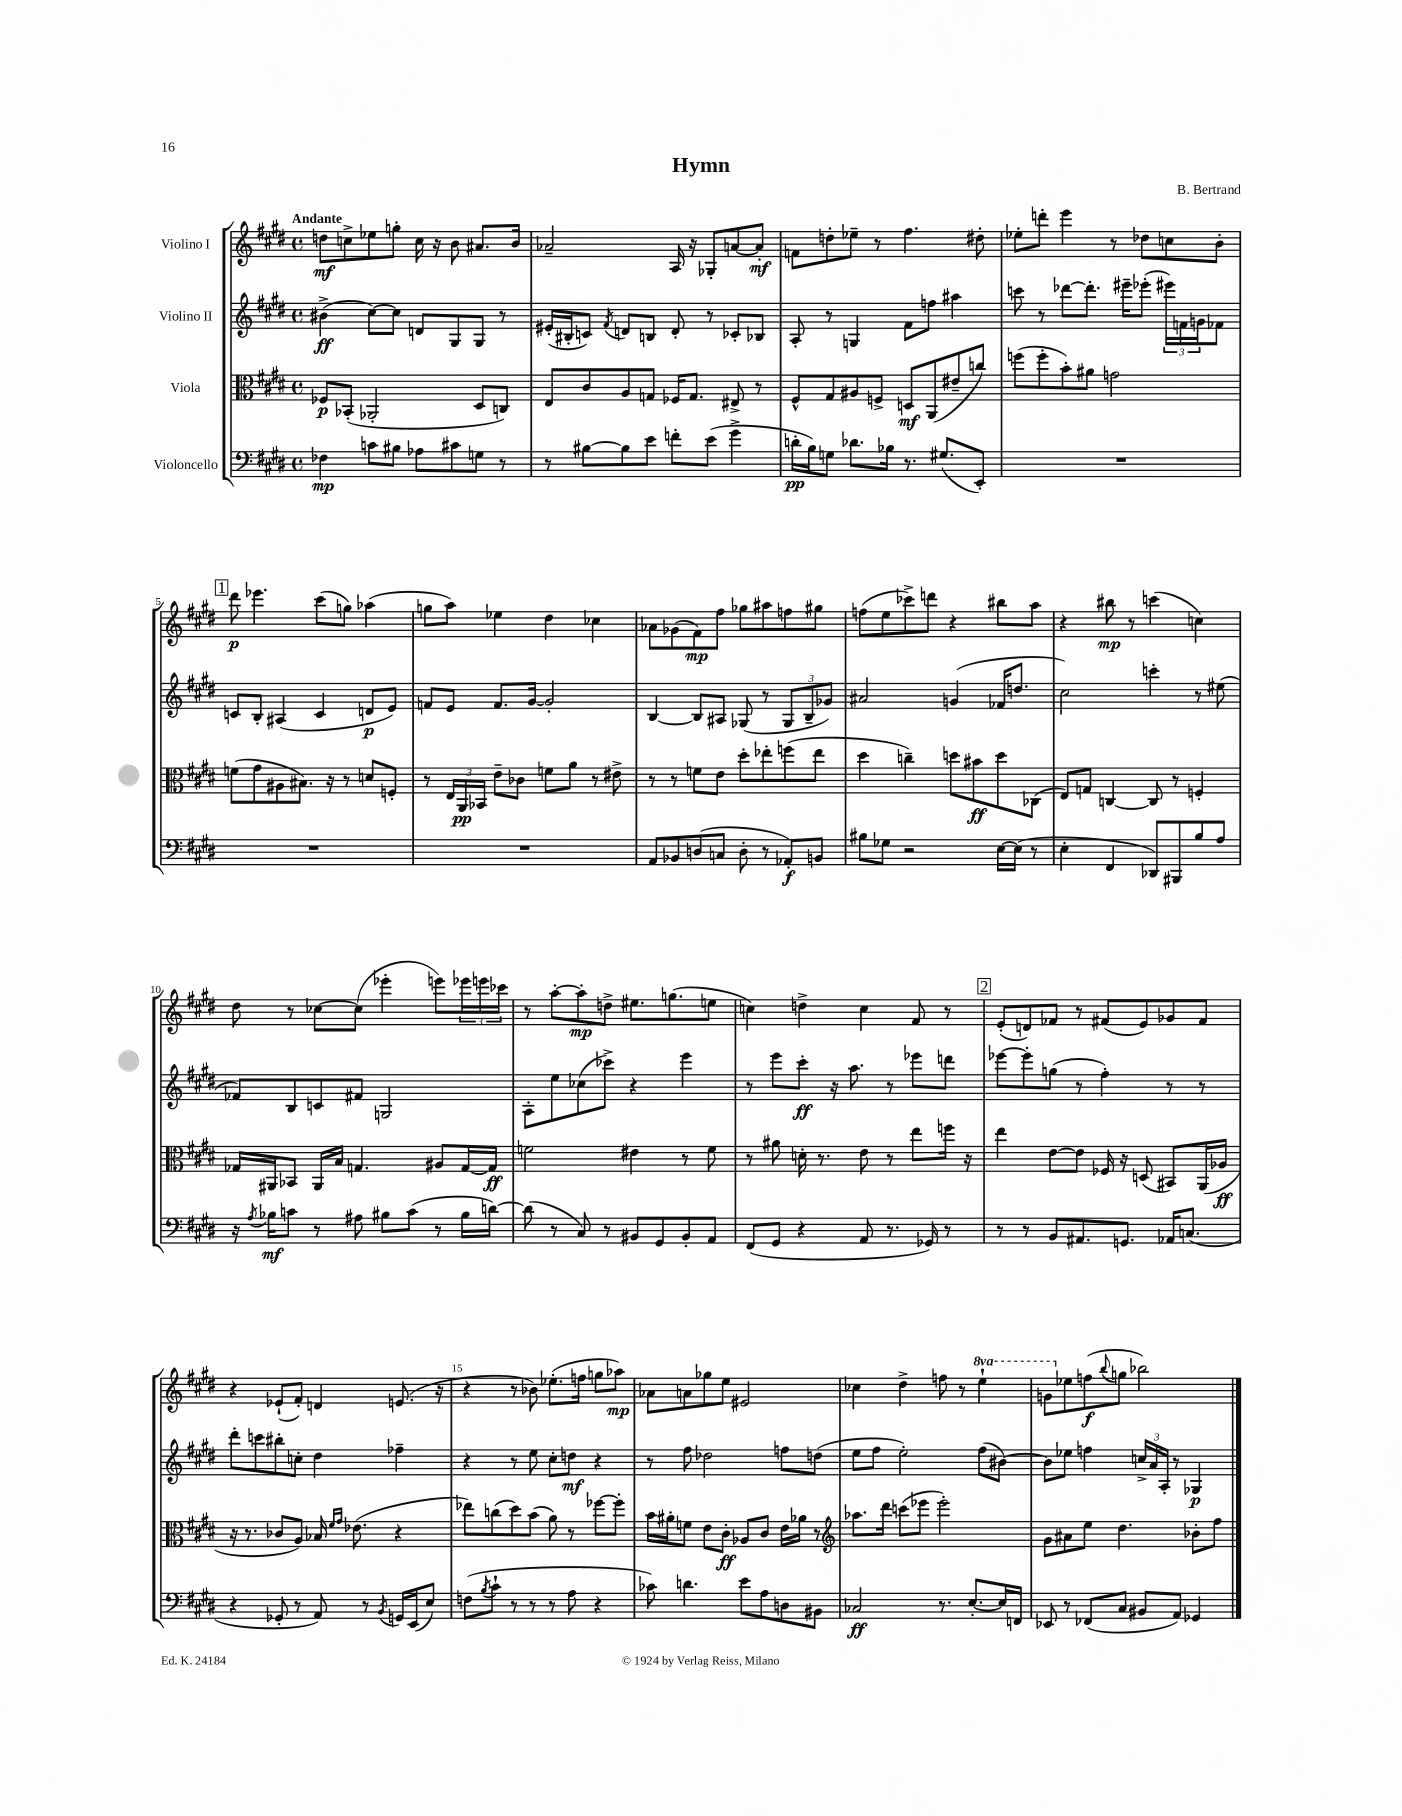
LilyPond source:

\header { title = "Hymn" composer = "B. Bertrand" }
<<
\new StaffGroup <<
\new Staff = "s0" \with { instrumentName = "Violino I" } {
    \clef treble \key e \major \defaultTimeSignature \time 4/4 \set Staff.ottavationMarkups = #ottavation-simple-ordinals \tempo "Andante"
    d''8\mf c''8-> ees''8 g''8-. c''16 r16 b'8 ais'8. b'16 |
    aes'2-- a16 r16 ges8-. a'8~ a'8-.\mf |
    f'8 d''8-. ees''8-- r8 fis''4. dis''8-. |
    ees''8-. d'''8-. e'''4 r8 des''8 c''8 b'8-. |
    \mark \markup { \box "1" } dis'''8\p ees'''4. cis'''8( g''8) aes''4( |
    g''8 a''8) ees''4 dis''4 ces''4 |
    aes'8 ges'8( fis'8\mp) fis''8 ges''8 ais''8 f''8 gis''8 |
    f''8( e''8 ces'''8->) d'''8 r4 bis''8 a''8 |
    r4 bis''8\mp r8 c'''4( c''4) |
    dis''8 r8 ces''8~ ces''8( ees'''4-. e'''8) \tuplet 3/2 { ees'''16 e'''16 ces'''16 } |
    r8 a''8~-. a''8-.\mp d''8-> eis''8. g''8.( e''8 |
    c''4) d''4-> c''4 fis'8 r8 |
    \mark \markup { \box "2" } e'8-.( d'8) fes'8 r8 fis'8( e'8) ges'8 fis'8 |
    r4 ees'8-!( fis'8-.) d'4 e'8.( r16 |
    r4 r8 bes'8) ees''8.-.( f''16 g''8 aes''8\mp) |
    aes'8 a'8 ges''8 e''8 eis'2 |
    ces''4 dis''4-> f''8 r8 \ottava #1 e'''4-! |
    g''8 \ottava #0 ees''8 f''8\f( \appoggiatura { b''8 } g''!8 bes''2) \bar "|." |
}
\new Staff = "s1" \with { instrumentName = "Violino II" } {
    \clef treble \key e \major \defaultTimeSignature \time 4/4
    bis'4->\ff( cis''8~) cis''8 d'8 gis8 gis8 r8 |
    eis'16-.( bis16-. c'8) \acciaccatura { fis'8 } d'8 b8 d'8-. r8 ces'8-. bes8 |
    a8-. r8 g4 fis'8 f''8 ais''4 |
    c'''8 r8 des'''8~ des'''8.-. eis'''16-- ees'''8-.( \tuplet 3/2 { eis'''16) f'16 g'16 } fes'8 |
    \mark \markup { \box "1" } c'8 b8-. ais4( c'4 d'8\p e'8) |
    f'8 e'8 f'8. gis'16~ gis'2-. |
    b4~ b8 ais8 ges8( r8 \tuplet 3/2 { ges8 b8-- ges'8) } |
    ais'2 g'4( fes'16 d''8. |
    cis''2) c'''4-. r8 eis''8( |
    fes'8) b8 c'8 fis'8 g2 |
    a8-. e''8 ces''8( ces'''8->) r4 e'''4 |
    r8 e'''8 cis'''8-.\ff r16 a''8. r8 ees'''8 d'''8 |
    \mark \markup { \box "2" } ees'''8~ ees'''8-. g''8( r8 fis''4-.) r8 r8 |
    dis'''8-. c'''8 bis''8-. c''8-. dis''4 fes''4-- |
    r4 r8 e''8 cis''8-. d''8\mf r4 |
    r8 fis''8 des''2 f''8 d''8( |
    e''8 fis''8 e''2-.) fis''8( bis'8~) |
    bis'8 ees''8 f''4 \tuplet 3/2 { c''16-> a'16 a16-. } r8 ges4\p \bar "|." |
}
\new Staff = "s2" \with { instrumentName = "Viola" } {
    \clef alto \key e \major \defaultTimeSignature \time 4/4
    fes8\p bes,8-.( aes,2-. dis8 c8) |
    e8 cis'8 a8 g8 fes16 g8. eis8-> r8 |
    fis8-^ gis8 ais8 f8-> d8\mf a,8( eis'8-- c''8) |
    f''8( f''8-. b'8-.) ais'8 g'2 |
    \mark \markup { \box "1" } f'8( gis'8 ais8 bis8.) r16 r8 d'8 f8-. |
    r8 \tuplet 3/2 { e16 a,16\pp bes,16 } e'8-- ces'8 f'8 a'8 r8 eis'8-> |
    r8 r8 f'8 e'8 dis''8-. ees''8-. f''8( ees''8 |
    dis''4 c''4--) d''8 bis'8\ff d''8 ces8( |
    e8) g8 c4~ c8 r8 f4-. |
    ges16 ais,16 bes,8 ais,16 b16 g4. ais8 g16~ g16\ff |
    f'2 eis'4 r8 f'8 |
    r8 ais'8 d'16-. r8. e'8 r8 e''8 f''16 r16 |
    \mark \markup { \box "2" } e''4 e'8~ e'8 fes16 r16 d8( bis,8) a,16( aes16\ff |
    r16 r8. ces'8 a8) bes16 \grace { fis'16 gis'16 } ees'8.( r4 |
    ees''8) c''8( dis''8) b'8( a'8) r8 fes''8~ fes''8-. |
    b'16 ais'16-. f'8 e'8 cis'8-.\ff aes8 cis'8 e'16 aes'16 r8 |
    \clef treble aes''8. dis'''16 c'''8( ees'''8 ees'''2-.) |
    gis'8 ais'8 e''8 dis''4. bes'8-. fis''8 \bar "|." |
}
\new Staff = "s3" \with { instrumentName = "Violoncello" } {
    \clef bass \key e \major \defaultTimeSignature \time 4/4
    fes4\mp c'8 bis8 aes8 cis'8 g8 r8 |
    r8 bis8~ bis8 e'8 f'8-. e'8( gis'4-> |
    d'16-.\pp b16) g8 des'8. bes16 r8. gis8.( e,8-.) |
    R1 |
    \mark \markup { \box "1" } R1 |
    R1 |
    a,8 bes,8 d8( c8 d8-. r8 aes,8-.\f) b,8 |
    bis8 ges8 r2 e16~ e16( r8 |
    e4-. fis,4 des,8) bis,,8 b8 a8 |
    r16 \acciaccatura { a8 } bes16\mf c'8 r8 ais8 bis8 c'8( r8 bis16 d'16~) |
    d'8( r8 cis8) r8 bis,8 gis,8 bis,8-. a,8 |
    fis,8( gis,8 r4 a,8 r8. ges,16) r8 |
    \mark \markup { \box "2" } r8 r8 b,8 ais,8. g,8. aes,16 c8.( |
    r4 ges,8-. r8 a,8) r8 \acciaccatura { b,8 } g,16 e,16( e8) |
    f8( \acciaccatura { b8 } cis'8-! r8 r8 r8 a8 r4 |
    ces'8) d'4. e'8 a8 d8 bis,8 |
    ces2\ff r8. e8.~-. e16 f,16 |
    ees,8 r8 fes,8( cis8 bis,8 a,8) ges,4 \bar "|." |
}
>>
>>
\layout { \context { \Score \override BarNumber.break-visibility = ##(#f #t #t) barNumberVisibility = #(every-nth-bar-number-visible 5) } }
